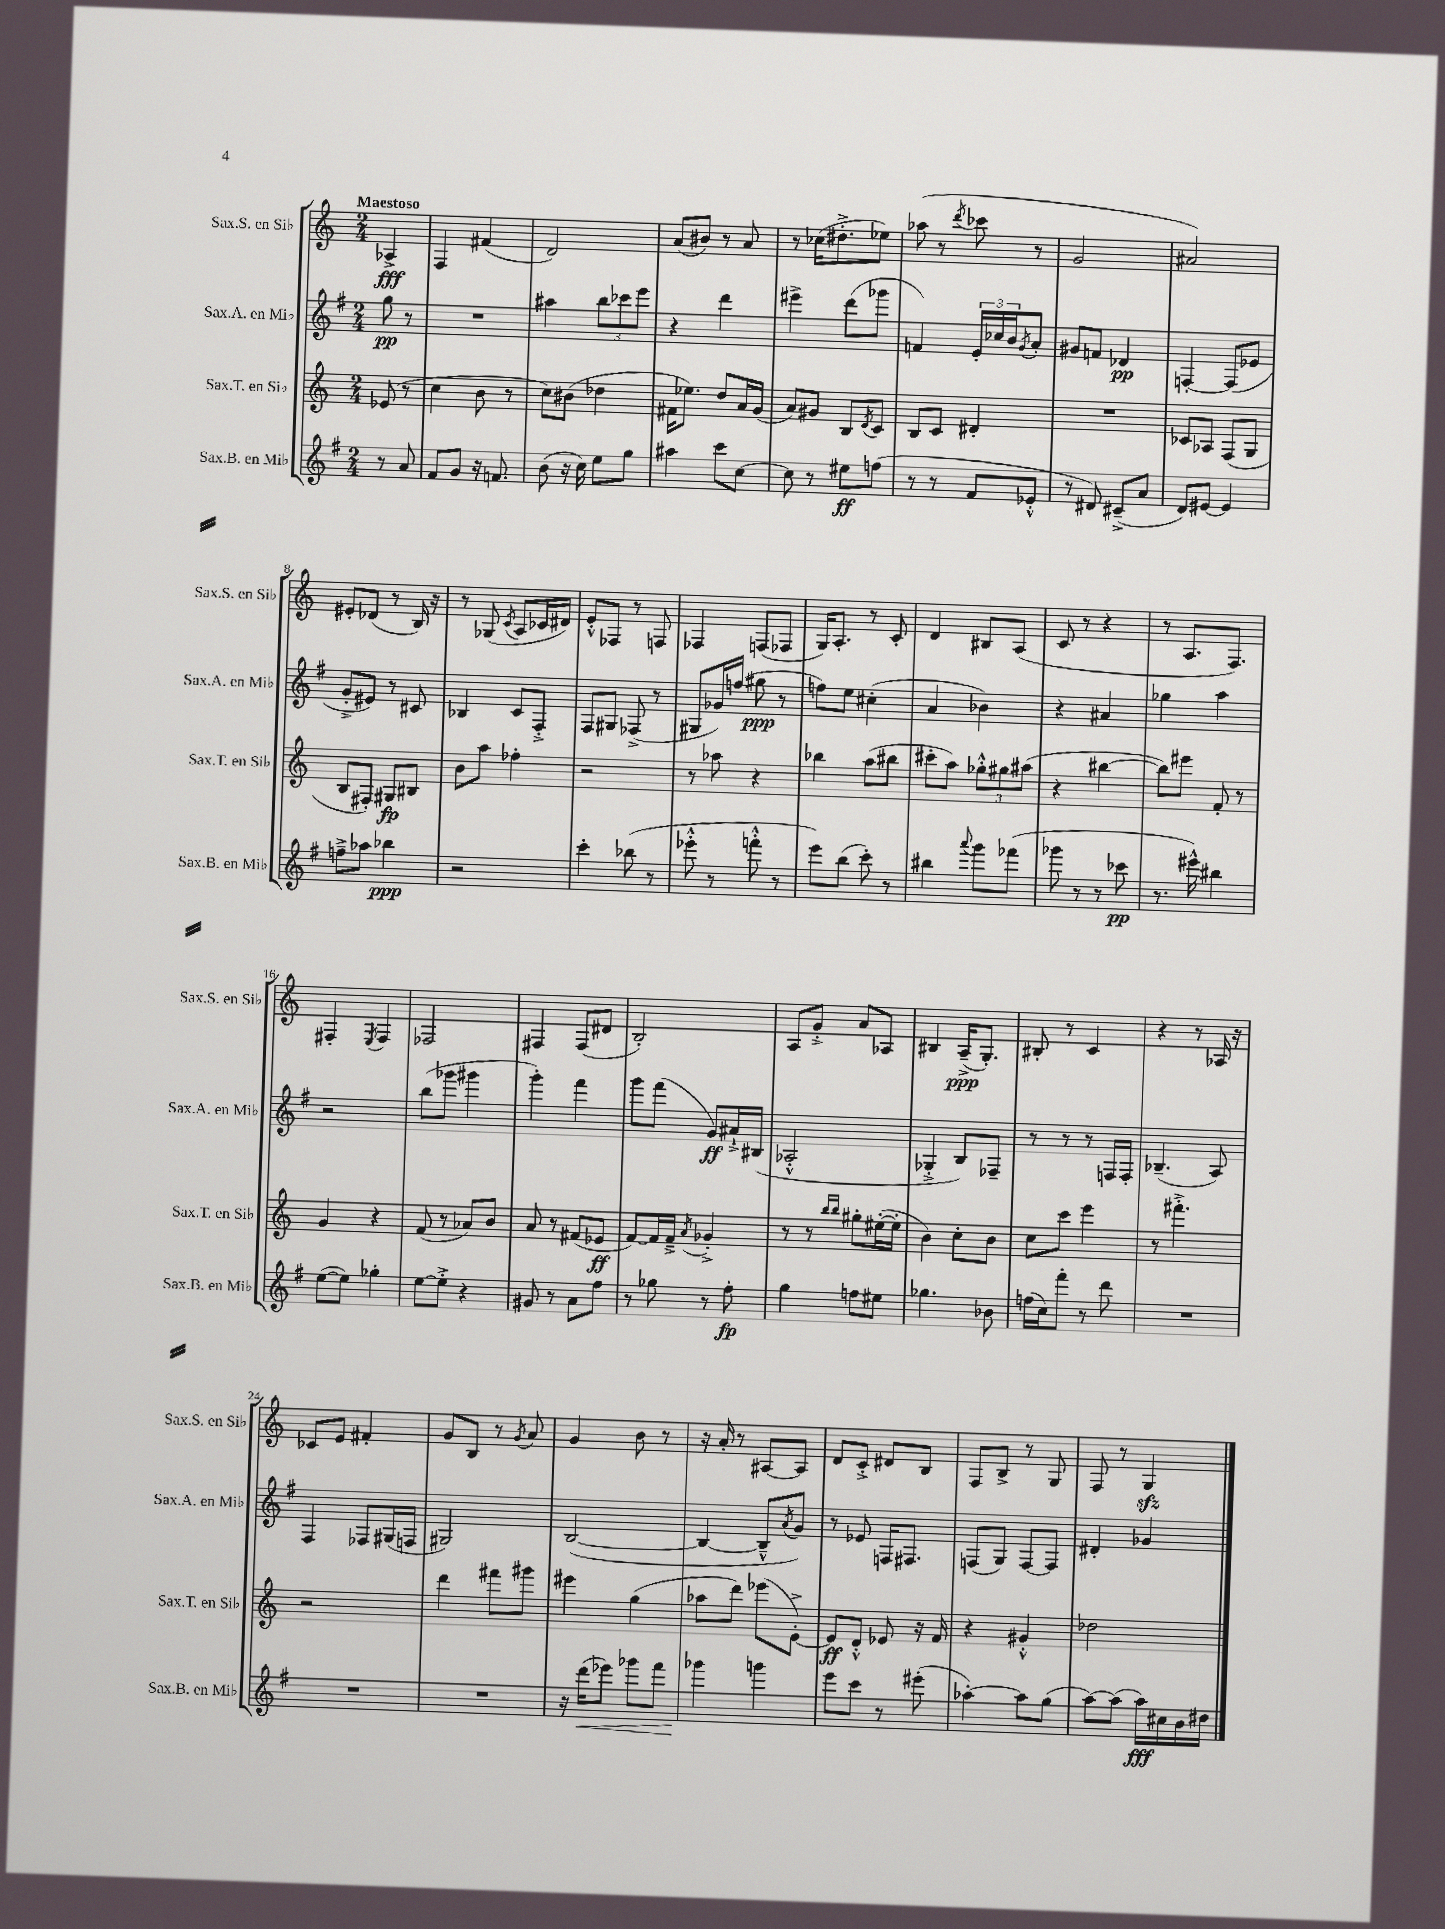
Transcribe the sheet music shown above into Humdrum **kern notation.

**kern	**dynam	**kern	**dynam	**kern	**dynam	**kern	**dynam
*part4	*part4	*part3	*part3	*part2	*part2	*part1	*part1
*staff4	*staff4	*staff3	*staff3	*staff2	*staff2	*staff1	*staff1
*I"Sax.B. en Mi♭	*	*I"Sax.T. en Si♭	*	*I"Sax.A. en Mi♭	*	*I"Sax.S. en Si♭	*
*I'Sax.B. en Mi♭	*	*I'Sax.T. en Si♭	*	*I'Sax.A. en Mi♭	*	*I'Sax.S. en Si♭	*
*clefG2	*	*clefG2	*	*clefG2	*	*clefG2	*
*k[f#]	*	*k[]	*	*k[f#]	*	*k[]	*
*M2/4	*	*M2/4	*	*M2/4	*	*M2/4	*
=	=	=	=	=	=	=	=
!	!	!	!	!	!	!LO:TX:a:B:t=Maestoso	!
8r	.	(8e-X/	.	8gg\	pp	4A-X^/	fff
8a/	.	8r	.	8r	.	.	.
=1	=1	=1	=1	=1	=1	=1	=1
8f#/L	.	4cc\	.	2r	.	4F/	.
8g/J	.	.	.	.	.	.	.
16r	.	8b\	.	.	.	(4f#X/	.
8.fn/	.	.	.	.	.	.	.
.	.	8r	.	.	.	.	.
=2	=2	=2	=2	=2	=2	=2	=2
(8b\	.	8cc\L)	.	4aa#X\	.	2d/)	.
16r	.	(8b#X\J	.	.	.	.	.
16cc\)	.	.	.	.	.	.	.
8ee\L	.	4dd-X\	.	12bb\L	.	.	.
.	.	.	.	12ccc-X\	.	.	.
8gg\J	.	.	.	.	.	.	.
.	.	.	.	12eee\J	.	.	.
=3	=3	=3	=3	=3	=3	=3	=3
4aa#X\	.	16f#X\KL	.	4r	.	(8a/L	.
.	.	8.ee-X\J)	.	.	.	.	.
.	.	.	.	.	.	8b#X/J)	.
8ccc\L	.	8dd/L	.	4ddd\	.	8r	.
[8cc\J	.	16a/L	.	.	.	8a/	.
.	.	(16g/JJ	.	.	.	.	.
=4	=4	=4	=4	=4	=4	=4	=4
8cc\]	.	8a/L)	.	4eee#X^\	.	8r	.
8r	.	8g#X/J	.	.	.	(16cc-X\KL	.
.	.	.	.	.	.	8.dd#X'^\	.
8ee#X\L	ff	8B/L	.	(8ddd\L	.	.	.
.	.	8qd/	.	.	.	.	.
(8ffn\J	.	8c/J	.	8ggg-X\J	.	8ee-X\J)	.
=5	=5	=5	=5	=5	=5	=5	=5
8r	.	8B/L	.	4fn/)	.	(8aa-X\	.
8r	.	8c/J	.	.	.	8r	.
.	.	.	.	.	.	8qddd/	.
8f#/L	.	4d#X'/	.	24e'/LL	.	8ccc-X\	.
.	.	.	.	24cc-X/	.	.	.
.	.	.	.	24b/J	.	.	.
.	.	.	.	8qg/	.	.	.
8e-X'^^/J	.	.	.	8a'/J	.	8r	.
=6	=6	=6	=6	=6	=6	=6	=6
8r	.	2r	.	8g#X/L	.	2g/	.
8d#X/)	.	.	.	8fn/J	.	.	.
(8c#X~^/L	.	.	.	4d-X/	pp	.	.
8a/J	.	.	.	.	.	.	.
=7	=7	=7	=7	=7	=7	=7	=7
8d/L)	.	8c-X/L	.	[4Fn'/	.	2a#X/)	.
[8e#X/J	.	8A-X/J	.	.	.	.	.
4e#/]	.	(8F/L	.	(8F/L]	.	.	.
.	.	8G/J	.	8e-X/J	.	.	.
!!LO:LB:g=z
=8	=8	=8	=8	=8	=8	=8	=8
8ffn~^\L	.	8B/L	.	8g'^/L	.	8e#X'/L	.
8aa-X\J	.	8F#X'/J)	.	8e#X/J)	.	(8d-X/J	.
4bb-X\	ppp	8G#X/L	fp	8r	.	8r	.
.	.	8B#X/J	.	8c#X/	.	16B/)	.
.	.	.	.	.	.	16r	.
=9	=9	=9	=9	=9	=9	=9	=9
2r	.	8b\L	.	4B-X/	.	8r	.
.	.	8aa\J	.	.	.	(8G-X/	.
.	.	.	.	.	.	8qc/	.
.	.	4ff-X'\	.	8c/L	.	8A/L	.
.	.	.	.	8F#'^/J	.	16c-X/L	.
.	.	.	.	.	.	16d#X/JJ)	.
=10	=10	=10	=10	=10	=10	=10	=10
4ccc'\	.	2r	.	8F#/L	.	8e'^^/L	.
.	.	.	.	8G#X/J	.	8F-X/J	.
(8bb-X\	.	.	.	(8F-X^/	.	8r	.
8r	.	.	.	8r	.	8Fn/	.
=11	=11	=11	=11	=11	=11	=11	=11
8eee-X'^^\	.	8r	.	8G#X/L	.	4F-X/	.
8r	.	8aa-X\	.	16g-X/L)	.	.	.
.	.	.	.	(16ffn/JJ	.	.	.
8fffn'^^\	.	4r	.	8gg#X\	ppp	(8Fn/L	.
8r	.	.	.	8r	.	8F-X/J	.
=12	=12	=12	=12	=12	=12	=12	=12
8eee\L)	.	4bb-X\	.	8ffn\L)	.	16G/KL)	.
.	.	.	.	.	.	8.A'/J	.
(8bb\J	.	.	.	8ee\J	.	.	.
8ccc'\)	.	(8aa\L	.	(4cc#X'\	.	8r	.
8r	.	8bb#X\J	.	.	.	8c'/	.
=13	=13	=13	=13	=13	=13	=13	=13
4bb#X\	.	8ccc#X'\L	.	4a/	.	4d/	.
.	.	8aa\J)	.	.	.	.	.
8qqaaa/	.	.	.	.	.	.	.
8ggg\L	.	12gg-X'^^\L	.	4b-X\)	.	8B#X/L	.
.	.	12gg#X\	.	.	.	.	.
(8fff-X\J	.	.	.	.	.	(8A/J	.
.	.	(12aa#X\J	.	.	.	.	.
=14	=14	=14	=14	=14	=14	=14	=14
8ggg-X\	.	4r	.	4r	.	8c/	.
8r	.	.	.	.	.	8r	.
8r	.	[4bb#X\	.	4a#X/	.	4r	.
8ccc-X\	pp	.	.	.	.	.	.
=15	=15	=15	=15	=15	=15	=15	=15
8.r	.	8bb#\L])	.	4gg-X\	.	8r	.
.	.	8eee#X\J	.	.	.	8.A/L	.
16eee#X^^\)	.	.	.	.	.	.	.
4bb#X\	.	8f'/	.	4aa\	.	.	.
.	.	.	.	.	.	8.F/J)	.
.	.	8r	.	.	.	.	.
!!LO:LB:g=z
=16	=16	=16	=16	=16	=16	=16	=16
([8ee\L	.	4g/	.	2r	.	4F#X'/	.
8ee\J])	.	.	.	.	.	.	.
.	.	.	.	.	.	8qE/	.
4gg-X'\	.	4r	.	.	.	4F#/	.
=17	=17	=17	=17	=17	=17	=17	=17
[8ee\L	.	(8f/	.	(8bb\L	.	2F-X/	.
8ee'^\J]	.	8r	.	8ggg-X\J	.	.	.
4r	.	8a-X/L)	.	4ggg#X\	.	.	.
.	.	8b/J	.	.	.	.	.
=18	=18	=18	=18	=18	=18	=18	=18
8g#X/	.	8a/	.	4ggg'\)	.	4F#X/	.
8r	.	8r	.	.	.	.	.
8a\L	.	(8f#X/L	.	4fff#\	.	(8F#/L	.
8ff#\J	.	8e-X/J	ff	.	.	8d#X/J	.
=19	=19	=19	=19	=19	=19	=19	=19
8r	.	[8f/L)	.	8ggg\L	.	2B'/)	.
8gg-X\	.	16f/L]	.	(8fff#\J	.	.	.
.	.	16f~^/JJ	.	.	.	.	.
.	.	8qa/	.	.	.	.	.
8r	.	4g-X'^/	.	8g/L)	ff	.	.
8ff#'\	fp	.	.	16a#X`^/L	.	.	.
.	.	.	.	(16B#X/JJ	.	.	.
=20	=20	=20	=20	=20	=20	=20	=20
4gg\	.	8r	.	2A-X'^^/	.	8A/L	.
.	.	8r	.	.	.	8g'^/J	.
.	.	16qqbb/LL	.	.	.	.	.
.	.	16qqbb/JJ	.	.	.	.	.
8ffn\L	.	8gg#X'\L	.	.	.	8a/L	.
8ee#X\J	.	([16ee#X'\L	.	.	.	8A-X/J	.
.	.	16ee#'\JJ]	.	.	.	.	.
=21	=21	=21	=21	=21	=21	=21	=21
4.gg-X\	.	4b\)	.	4G-X'^/	.	4B#X/	.
.	.	8cc'\L	.	8B/L)	.	(16A~^/KL	ppp
.	.	.	.	.	.	8.G'/J)	.
8b-X\	.	8b\J	.	8F-X~/J	.	.	.
=22	=22	=22	=22	=22	=22	=22	=22
(16ffn\LL	.	8cc\L	.	8r	.	8B#X'/	.
16cc\J)	.	.	.	.	.	.	.
8fff#'\J	.	8ccc\J	.	8r	.	8r	.
8r	.	4eee\	.	8r	.	4c/	.
8ddd\	.	.	.	16Fn/LL	.	.	.
.	.	.	.	16F'/JJ	.	.	.
=23	=23	=23	=23	=23	=23	=23	=23
2r	.	8r	.	(4.B-X~/	.	4r	.
.	.	4.fff#X'^\	.	.	.	.	.
.	.	.	.	.	.	8r	.
.	.	.	.	8A/)	.	16A-X/	.
.	.	.	.	.	.	16r	.
!!LO:LB:g=z
=24	=24	=24	=24	=24	=24	=24	=24
2r	.	2r	.	4F#/	.	8c-X/L	.
.	.	.	.	.	.	8e/J	.
.	.	.	.	8F-X/L	.	4f#X'/	.
.	.	.	.	(16G#X/L	.	.	.
.	.	.	.	16Fn/JJ	.	.	.
=25	=25	=25	=25	=25	=25	=25	=25
2r	.	4ddd\	.	2G#X/)	.	8g/L	.
.	.	.	.	.	.	8B/J	.
.	.	8fff#X\L	.	.	.	8r	.
.	.	.	.	.	.	8qg/	.
.	.	8ggg#X\J	.	.	.	8a/	.
=26	=26	=26	=26	=26	=26	=26	=26
16r	.	4eee#X\	.	([2B/	.	4g/	.
!	!LO:HP:b	!	!	!	!	!	!
(16ddd\KL	<	.	.	.	.	.	.
8eee-X\J)	.	.	.	.	.	.	.
8ggg-X\L	.	(4gg\	.	.	.	8b\	.
8fff#\J	.	.	.	.	.	8r	.
=27	=27	=27	=27	=27	=27	=27	=27
4ggg-X\	.	8aa-X\L	.	4B/_	.	16r	.
.	.	.	.	.	.	16a'/	.
.	.	8ddd\J)	.	.	.	8r	.
4gggn\	[	(8eee-X\L	.	8B~^^/L]	.	[8A#X/L	.
.	.	.	.	8qa/	.	.	.
.	.	[8e'^\J)	.	8g/J)	.	8A#/J]	.
=28	=28	=28	=28	=28	=28	=28	=28
8eee\L	.	8e/L]	ff	8r	.	8d/L	.
8ccc\J	.	8d'^^/J	.	8e-X/	.	8c'^/J	.
8r	.	8e-X/	.	16Fn/KL	.	8d#X/L	.
.	.	.	.	8.F#X/J	.	.	.
(8eee#X'\	.	16r	.	.	.	8B/J	.
.	.	16f/	.	.	.	.	.
=29	=29	=29	=29	=29	=29	=29	=29
[4aa-X'\)	.	4r	.	(8Fn/L	.	8F/L	.
.	.	.	.	8G/J)	.	8B^/J	.
8aa-\L]	.	4g#X'^^/	.	[8F/L	.	8r	.
(8gg\J	.	.	.	8F/J]	.	8G/	.
=30	=30	=30	=30	=30	=30	=30	=30
[8aa\L)	.	2dd-X\	.	4d#X'/	.	8F/	.
(8aa\J]	.	.	.	.	.	8r	.
16aa\LL)	fff	.	.	4g-X/	.	4Gzz/	.
16cc#X\	.	.	.	.	.	.	.
16b\	.	.	.	.	.	.	.
16dd#X\JJ	.	.	.	.	.	.	.
==	==	==	==	==	==	==	==
*-	*-	*-	*-	*-	*-	*-	*-
